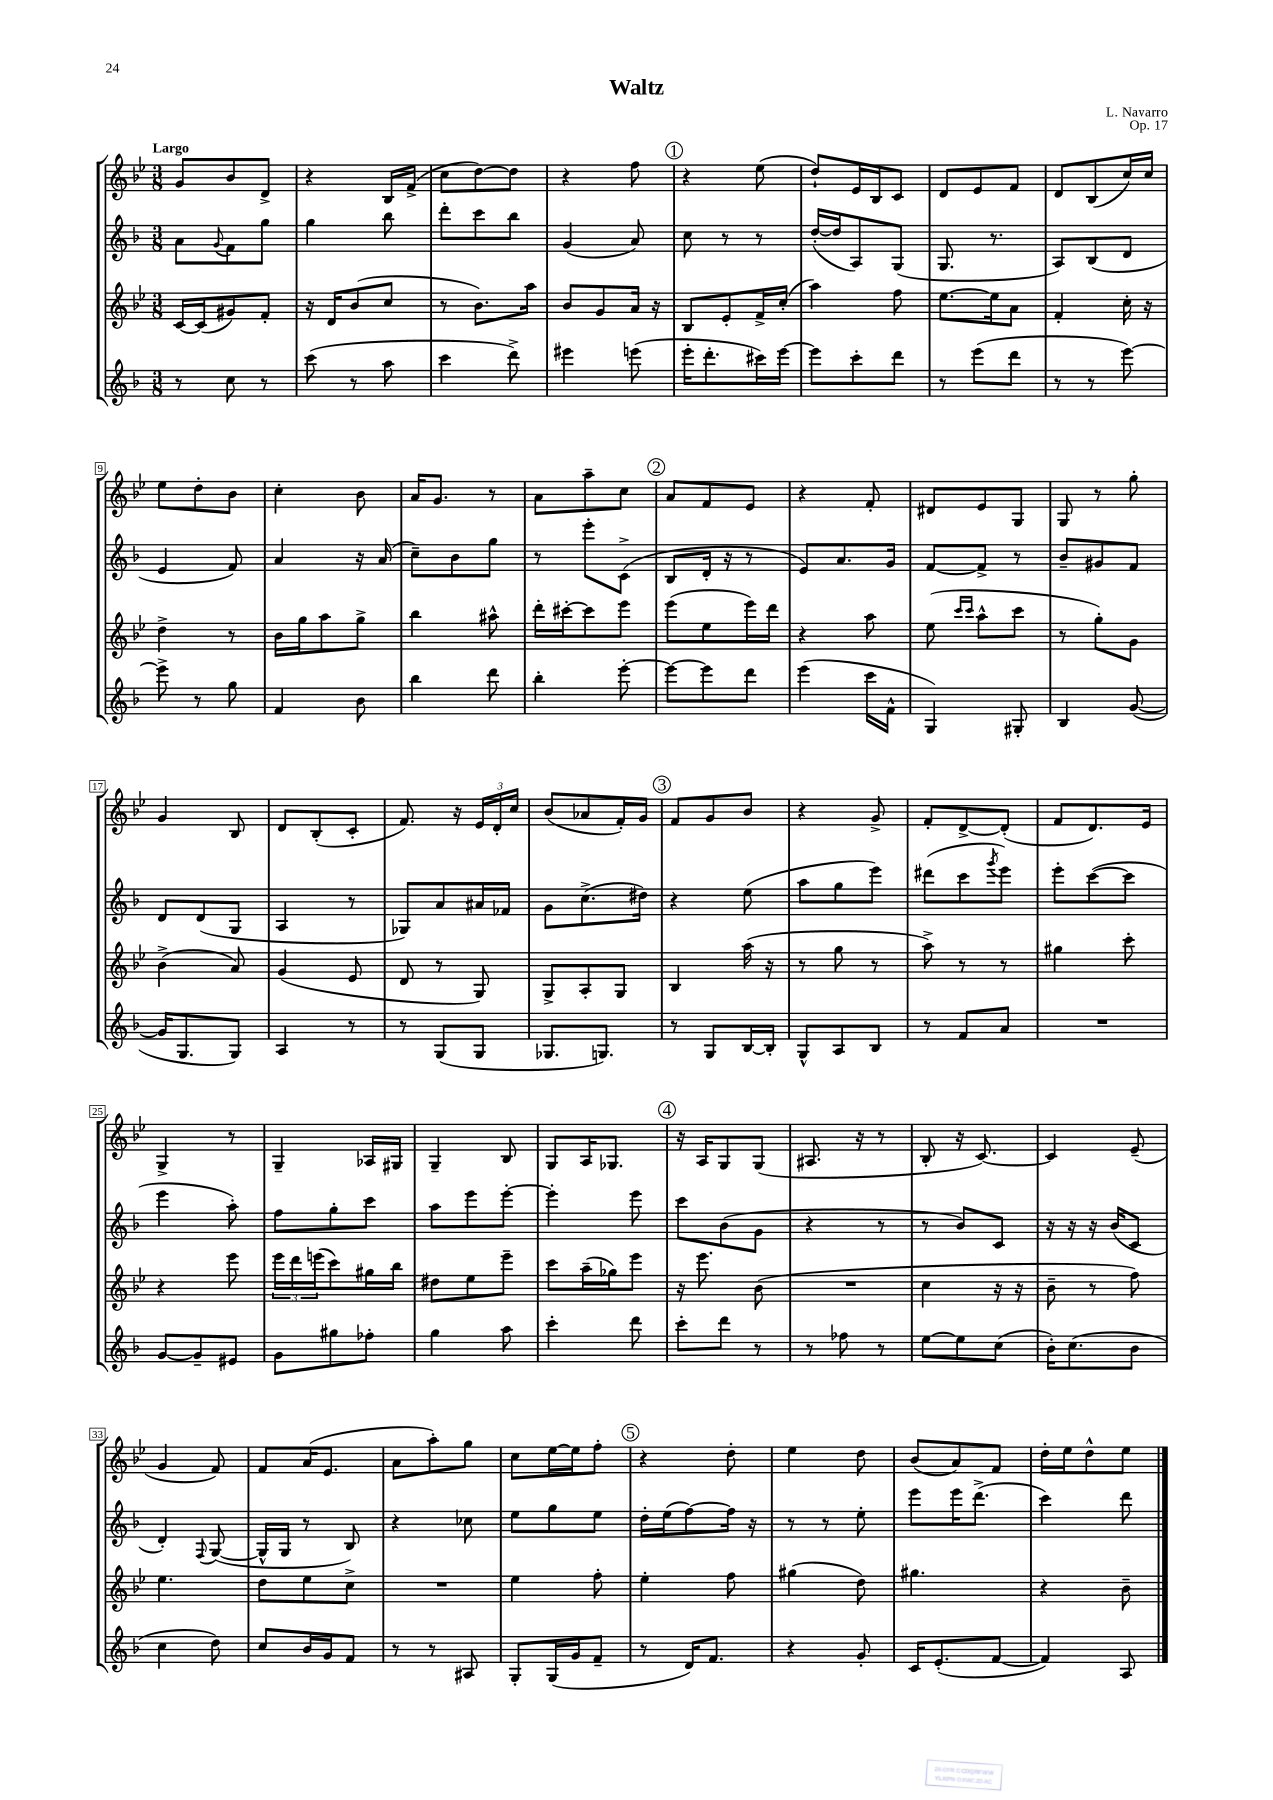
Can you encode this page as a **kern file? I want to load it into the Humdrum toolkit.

**kern	**kern	**kern	**kern
*part4	*part3	*part2	*part1
*staff4	*staff3	*staff2	*staff1
*clefG2	*clefG2	*clefG2	*clefG2
*k[b-]	*k[b-e-]	*k[b-]	*k[b-e-]
*M3/8	*M3/8	*M3/8	*M3/8
=1	=1	=1	=1
!	!	!	!LO:TX:a:B:t=Largo
8r	[16c/LL	8a\L	8g/L
.	(16c/J]	.	.
.	.	8qqg/	.
8cc\	8g#X/)	8f\	8b-/
8r	8f'/J	8gg\J	8d^/J
=2	=2	=2	=2
(8ccc\	16r	4gg\	4r
.	16d/KL	.	.
8r	(8b-/	.	.
8aa\	8cc/J	8bb-\	16B-/LL
.	.	.	(16f^/JJ
=3	=3	=3	=3
4ccc\	8r	8ddd'\L	8cc\L
.	8.b-\L)	8ccc\	[8dd\)
8ddd^\)	.	8bb-\J	8dd\J]
.	16aa\Jk	.	.
=4	=4	=4	=4
4eee#X\	8b-/L	(4g/	4r
.	8g/	.	.
(8eeen\	16a/Jk	8a/)	8ff\
.	16r	.	.
!!LO:REH:place=s1:t=1
=5	=5	=5	=5
16eee'\KL	8B-/L	8cc\	4r
8.ddd'\	.	.	.
.	8e-'/	8r	.
16ccc#X\L)	16f^/L	8r	(8ee-\
[16eee\JJ	(16cc'/JJ	.	.
=6	=6	=6	=6
8eee\L]	4aa\)	([16dd'/LL	8dd`/L)
.	.	16dd/J]	.
8ccc'\	.	8A/)	16e-/L
.	.	.	16B-/J
8ddd\J	8ff\	(8G/J	8c/J
=7	=7	=7	=7
8r	[8.ee-\L	8.G/	8d/L
(8eee\L	.	.	8e-/
.	16ee-\k]	8.r	.
8ddd\J	8a\J	.	8f/J
=8	=8	=8	=8
8r	4f'/	8A/L)	8d/L
8r	.	(8B-/	(8B-/
[8eee\)	16cc'\	8d/J	16cc/L)
.	16r	.	16cc/JJ
!!LO:LB:g=z
=9	=9	=9	=9
8eee^\]	4dd^\	4e/	8ee-\L
8r	.	.	8dd'\
8gg\	8r	8f/)	8b-\J
=10	=10	=10	=10
4f/	16b-\LL	4a/	4cc'\
.	16gg\J	.	.
.	8aa\	.	.
8b-\	8gg^\J	16r	8b-\
.	.	(16a/	.
=11	=11	=11	=11
4bb-\	4bb-\	8cc~\L)	16a/KL
.	.	.	8.g/J
.	.	8b-\	.
8ddd\	8aa#X^^\	8gg\J	8r
=12	=12	=12	=12
4bb-'\	16ddd'\LL	8r	8a\L
.	[16ccc#X'\J	.	.
.	8ccc#\]	8eee'\L	8aa~\
[8eee'\	8eee-\J	(8c^\J	8cc\J
!!LO:REH:place=s1:t=2
=13	=13	=13	=13
8eee\L_	(8eee-\L	8B-/L	8a/L
8eee\]	8ee-\	16d'/Jk	8f/
.	.	16r	.
8ddd\J	16eee-\L)	8r	8e-/J
.	16ddd\JJ	.	.
=14	=14	=14	=14
(4eee\	4r	8e/L)	4r
.	.	8.a/	.
16ccc\LL	8aa\	.	8f'/
16f^^\JJ	.	16g/Jk	.
=15	=15	=15	=15
4G/)	(8ee-\	[8f/L	8d#X/L
.	16qqccc/LL	.	.
.	16qqccc/JJ	.	.
.	8aa^^\L	8f^/J]	8e-/
8G#X'/	8ccc\J	8r	8G/J
=16	=16	=16	=16
4B-/	8r	8b-~/L	8G/
.	8gg'\L)	8g#X/	8r
([8g/	8g\J	8f/J	8gg'\
!!LO:LB:g=z
=17	=17	=17	=17
16g/KL]	(4b-^\	8d/L	4g/
8.G/	.	.	.
.	.	(8d/	.
8G/J)	8a/)	8G/J	8B-/
=18	=18	=18	=18
4A/	(4g/	4A/	8d/L
.	.	.	(8B-'/
8r	8e-/	8r	8c'/J
=19	=19	=19	=19
8r	8d/	8G-X/L)	8.f/)
(8G/L	8r	8a/	.
.	.	.	16r
8G/J	8G/)	16a#X/L	24e-/LL
.	.	.	24d'/
.	.	16f-X/JJ	.
.	.	.	24cc/JJ
=20	=20	=20	=20
8.G-X/L	8G^/L	8g\L	(8b-/L
.	8A'/	(8.cc^\	8a-X/
8.Gn/J)	.	.	.
.	8G/J	.	16f'/L)
.	.	16dd#X\Jk)	16g/JJ
!!LO:REH:place=s1:t=3
=21	=21	=21	=21
8r	4B-/	4r	8f/L
8G/L	.	.	8g/
[16B-/L	(16aa\	(8ee\	8b-/J
16B-'/JJ]	16r	.	.
=22	=22	=22	=22
8G^^/L	8r	8aa\L	4r
8A/	8gg\	8gg\	.
8B-/J	8r	8eee\J)	8g^/
=23	=23	=23	=23
8r	8aa^\)	(8ddd#X\L	8f'/L
8f/L	8r	8ccc\	[8d^/
.	.	8qggg/	.
8a/J	8r	8eee\J)	(8d'/J]
=24	=24	=24	=24
4.r	4gg#X\	8eee'\L	8f/L
.	.	([8ccc\	8.d/)
.	8ccc'\	8ccc\J]	.
.	.	.	16e-/Jk
!!LO:LB:g=z
=25	=25	=25	=25
[8g/L	4r	4eee\	4G^/
8g~/]	.	.	.
8e#X/J	8eee-\	8aa'\)	8r
=26	=26	=26	=26
8g\L	24eee-\LL	8ff\L	4G~/
.	24ddd\	.	.
.	(24eeen\J	.	.
8gg#X\	8ccc\)	8gg'\	.
8ff-X'\J	16gg#X\L	8ccc\J	16A-X/LL
.	16bb-\JJ	.	16G#X/JJ
=27	=27	=27	=27
4gg\	8dd#X\L	8aa\L	4G~/
.	8ee-\	8eee\	.
8aa\	8eee-~\J	[8eee'\J	8B-/
=28	=28	=28	=28
4ccc'\	8ccc\L	4eee'\]	8G/L
.	(16aa~\L	.	16A/K
.	16gg-X\J)	.	8.G-X/J
8ddd\	8eee-\J	8eee\	.
!!LO:REH:place=s1:t=4
=29	=29	=29	=29
8ccc'\L	16r	8ccc\L	16r
.	8.eee-\	.	16A/KL
8ddd\J	.	(8b-\	8G/
8r	(8b-\	8g\J	(8G/J
=30	=30	=30	=30
8r	4.r	4r	8.A#X/
8ff-X\	.	.	.
.	.	.	16r
8r	.	8r	8r
=31	=31	=31	=31
[8ee\L	4cc\	8r	8B-'/
8ee\]	.	8b-/L)	16r
.	.	.	[8.c/)
(8cc\J	16r	8c/J	.
.	16r	.	.
=32	=32	=32	=32
16b-'\KL)	8b-~\	16r	4c/]
(8.cc\	.	16r	.
.	8r	16r	.
.	.	(16b-/KL	.
8b-\J	8ff\)	8c/J	(8e-~/
!!LO:LB:g=z
=33	=33	=33	=33
4cc\	4.ee-\	4d'/)	4g/
.	.	8qqF/	.
8dd\)	.	([8G/	8f/)
=34	=34	=34	=34
8cc/L	8dd\L	16G^^/LL]	8f/L
.	.	16G/JJ	.
16b-/L	8ee-\	8r	(16a/K
16g/J	.	.	8.e-/J
8f/J	8cc^\J	8B-/)	.
=35	=35	=35	=35
8r	4.r	4r	8a\L
8r	.	.	8aa'\)
8A#X/	.	8cc-X\	8gg\J
=36	=36	=36	=36
8G'/L	4ee-\	8ee\L	8cc\L
(16G/L	.	8gg\	[16ee-\L
16g/J	.	.	16ee-\J]
8f~/J	8ff'\	8ee\J	8ff'\J
!!LO:REH:place=s1:t=5
=37	=37	=37	=37
8r	4ee-'\	16dd'\LL	4r
.	.	(16ee\J	.
16d/KL)	.	[8ff\)	.
8.f/J	.	.	.
.	8ff\	16ff\Jk]	8dd'\
.	.	16r	.
=38	=38	=38	=38
4r	(4gg#X\	8r	4ee-\
.	.	8r	.
8g'/	8dd\)	8ee'\	8dd\
=39	=39	=39	=39
16c/KL	4.gg#X\	8eee\L	(8b-/L
(8.e'/	.	.	.
.	.	16eee\K	8a/)
.	.	(8.ddd^\J	.
[8f/J	.	.	8f/J
=40	=40	=40	=40
4f/])	4r	4ccc\)	16dd'\LL
.	.	.	16ee-\J
.	.	.	8dd^^\
8A/	8b-~\	8ddd\	8ee-\J
==	==	==	==
*-	*-	*-	*-
